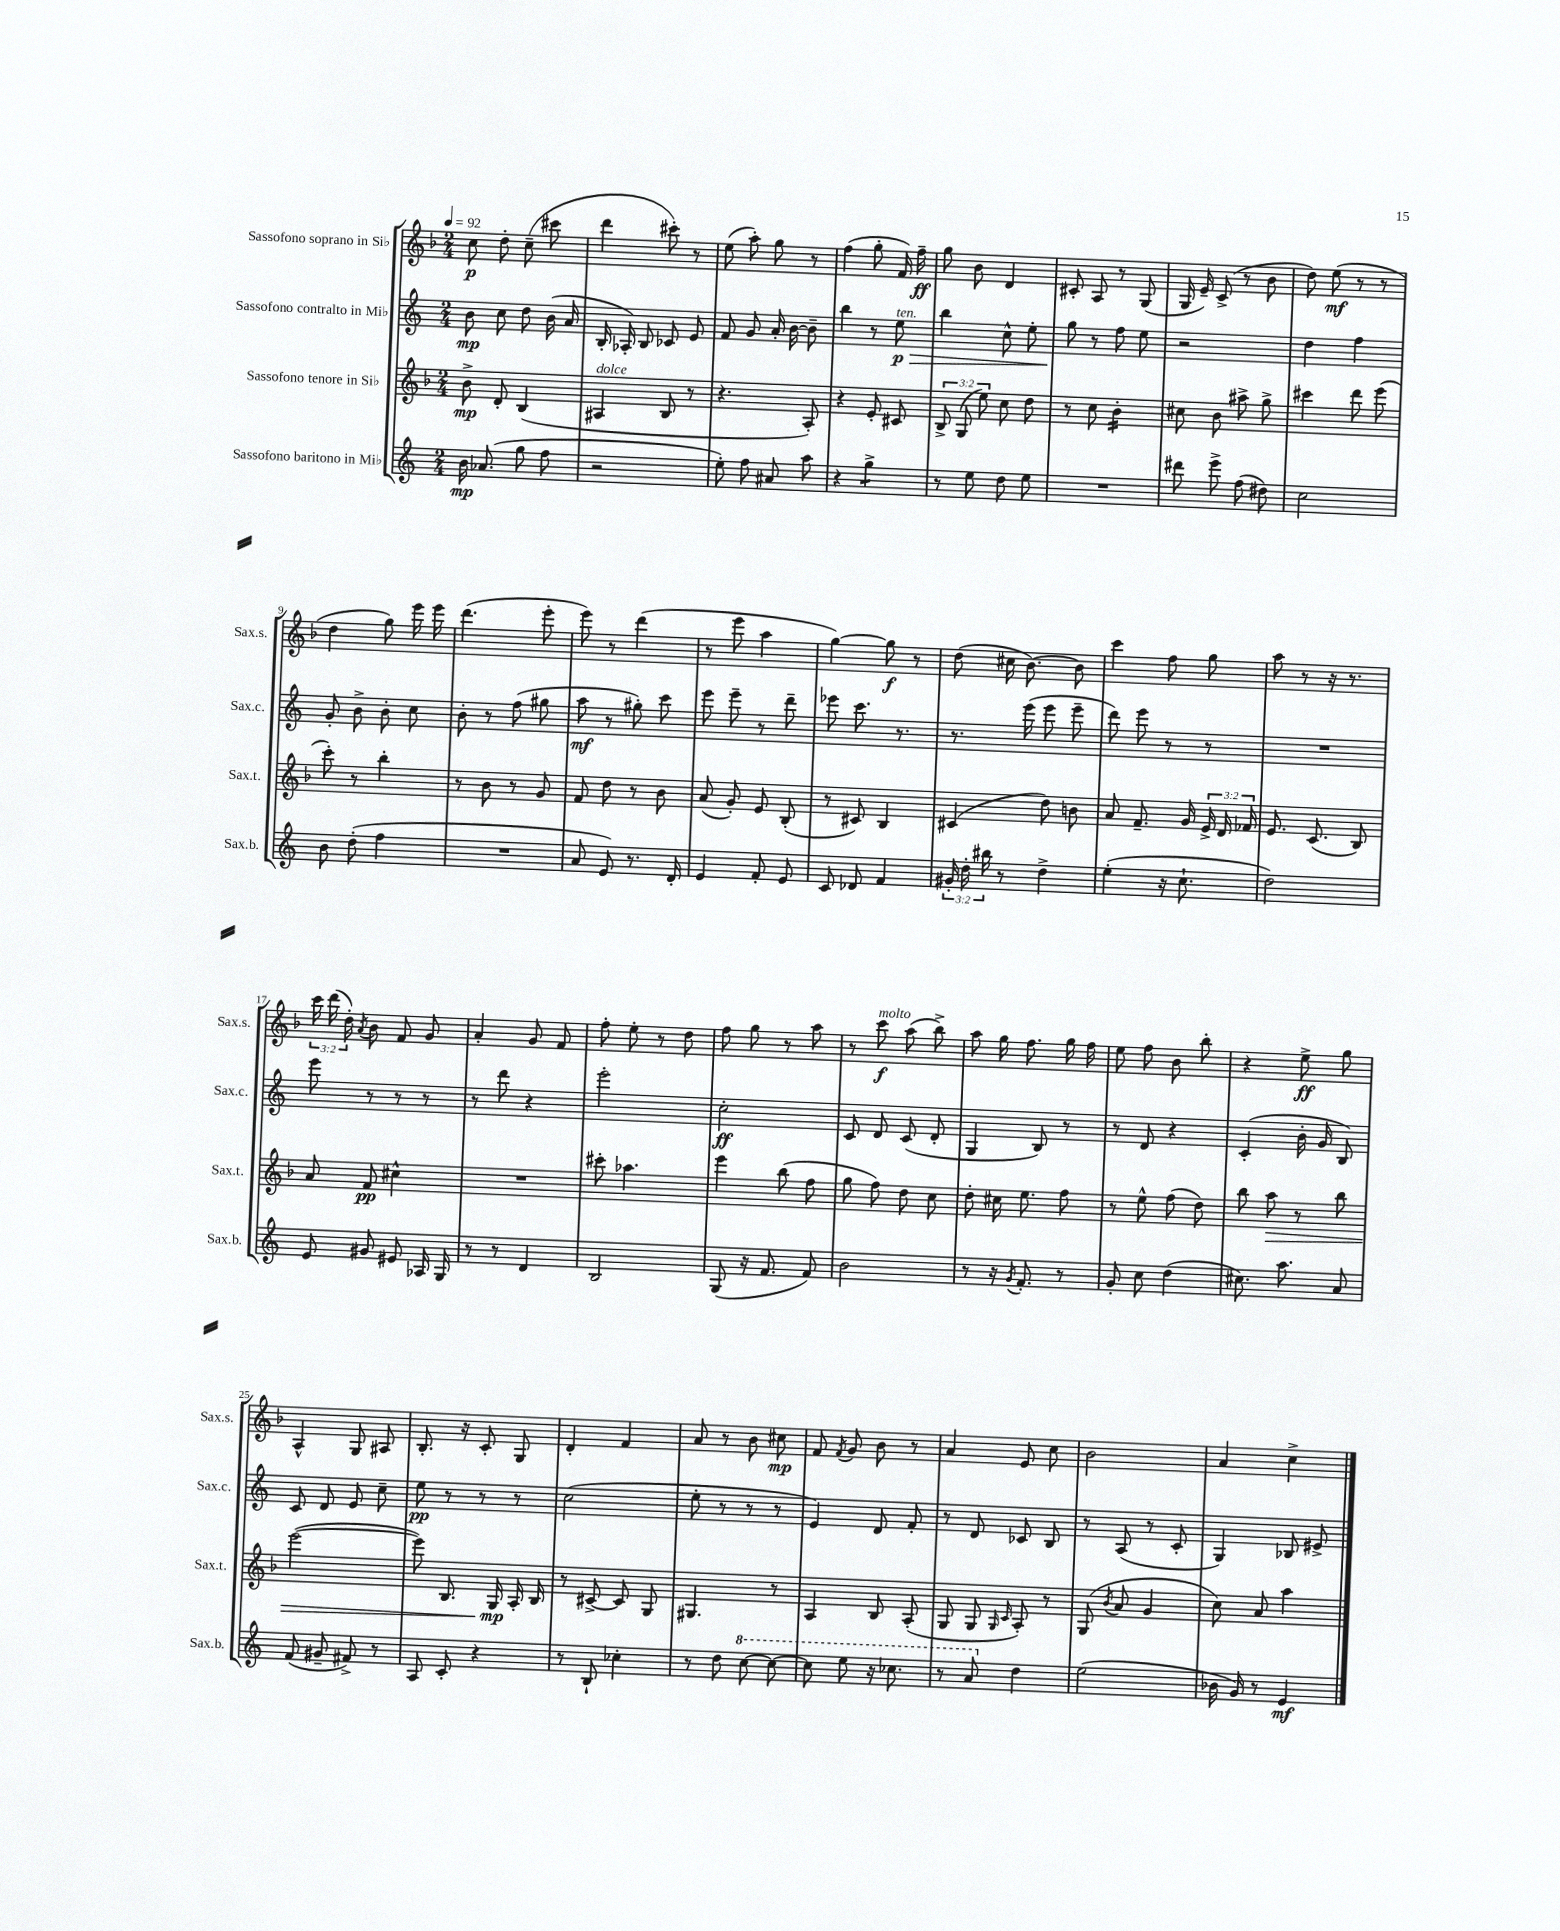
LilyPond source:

<<
\new StaffGroup <<
\new Staff = "s0" \with { instrumentName = "Sassofono soprano in Sib" shortInstrumentName = "Sax.s." } {
    \clef treble \key f \major \numericTimeSignature \time 2/4 \override Staff.TupletNumber.text = #tuplet-number::calc-fraction-text \tempo 4 = 92
    \autoBeamOff c''8\p d''8-. c''8--( cis'''8 |
    d'''4 cis'''8-.) r8 |
    e''8( a''8-.) g''8 r8 |
    f''4( g''8-. f'16) f''16--\ff |
    g''8 bes'8 d'4 |
    cis'8-. a8 r8 g8( |
    g16 e'16--) c'8->( r8 bes'8 |
    d''8) e''8\mf( r8 r8 |
    d''4 g''8) e'''16 e'''16 |
    d'''4.( e'''8-. |
    e'''8) r8 d'''4( |
    r8 e'''8 a''4 |
    g''4~) g''8\f r8 |
    d''8( cis''16 bes'8.~) bes'8 |
    c'''4 f''8 g''8 |
    a''8 r8 r16 r8. |
    \tuplet 3/2 { c'''16 d'''16( d''16-.) } \acciaccatura { a'8 } bes'8 f'8 g'8 |
    a'4-. g'8 f'8 |
    f''8-. e''8-. r8 d''8 |
    f''8 g''8 r8 a''8 |
    r8 c'''8\f^\markup { \italic "molto" } a''8( bes''8->) |
    a''8 g''16 f''8. g''16 f''16 |
    e''8 f''8 bes'8 bes''8-. |
    r4 e''8->\ff g''8 |
    a4-^ g8 ais8 |
    bes8.-. r16 c'8-. g8 |
    d'4-. f'4 |
    a'8 r8 bes'8 cis''8\mp |
    f'8 \acciaccatura { f'8 } g'8 bes'8 r8 |
    a'4 e'8 c''8 |
    bes'2 |
    a'4 c''4-> \bar "|." |
}
\new Staff = "s1" \with { instrumentName = "Sassofono contralto in Mib" shortInstrumentName = "Sax.c." } {
    \clef treble \key c \major \numericTimeSignature \time 2/4
    \autoBeamOff b'8\mp c''8 d''8 b'16( a'16 |
    b16-. aes16-.) b8 ces'8 e'8 |
    f'8 g'8 a'16-. b'16~ b'8-- |
    b''4 r8 e''8\p\>^\markup { \italic "ten." } |
    b''4 c''8-^ e''8-. |
    g''8\! r8 f''8 e''8 |
    r2 |
    d''4 f''4 |
    g'8-. b'8-> b'8-. c''8 |
    b'8-. r8 f''8( gis''8 |
    a''8\mf r8 gis''8-.) c'''8 |
    e'''8 e'''8-- r8 d'''8-- |
    ees'''8 c'''8. r8. |
    r8. e'''16( e'''8 e'''8-- |
    d'''8) e'''8 r8 r8 |
    R2 |
    e'''8 r8 r8 r8 |
    r8 d'''8 r4 |
    e'''2-. |
    c''2-.\ff |
    c'8 d'8 c'8( d'8-. |
    g4 b8) r8 |
    r8 d'8 r4 |
    c'4-.( b'16-. g'16 b8) |
    c'8 d'8 e'8 c''8-- |
    e''8\pp r8 r8 r8 |
    c''2( |
    e''8-. r8 r8 r8 |
    e'4) d'8 f'8-. |
    r8 d'8 ces'8 b8 |
    r8 a8( r8 c'8-. |
    g4) bes8 eis'8-> \bar "|." |
}
\new Staff = "s2" \with { instrumentName = "Sassofono tenore in Sib" shortInstrumentName = "Sax.t." } {
    \clef treble \key f \major \numericTimeSignature \time 2/4 \override Staff.TupletNumber.text = #tuplet-number::calc-fraction-text
    \autoBeamOff bes'8->\mp d'8-. bes4( |
    ais4^\markup { \italic "dolce" } bes8 r8 |
    r4. a8-.) |
    r4 e'8-. cis'8 |
    \tuplet 3/2 { bes8-> g8( e''8) } c''8 d''8 |
    r8 c''8 bes'4:16-. |
    cis''8 bes'8 ais''8-> g''8-> |
    cis'''4 d'''8 e'''8( |
    c'''8-.) r8 bes''4-. |
    r8 bes'8 r8 g'8 |
    f'8 d''8 r8 bes'8 |
    a'8( g'8-.) e'8 bes8-.( |
    r8 cis'8) bes4 |
    cis'4( d''8) b'8 |
    a'8 f'8.-- g'16 \tuplet 3/2 { e'16-> d'16 fes'16 } |
    e'8. c'8.( bes8) |
    a'8 f'8\pp cis''4-^ |
    R2 |
    cis'''8-. aes''4. |
    e'''4 bes''8( f''8 |
    g''8 f''8) d''8 c''8 |
    d''8-. cis''16 e''8. f''8 |
    r8 e''8-^ f''8( d''8) |
    bes''8 a''8\> r8 bes''8 |
    e'''2~( |
    e'''8) bes8. g16\mp\! a16-. bes16 |
    r8 cis'8~-> cis'8 g8 |
    gis4. r8 |
    a4 bes8 a8-.( |
    g8 g8 \grace { g16 c'16 } a8-.) r8 |
    g8( \acciaccatura { bes'8 } a'8 g'4 |
    c''8) a'8 a''4 \bar "|." |
}
\new Staff = "s3" \with { instrumentName = "Sassofono baritono in Mib" shortInstrumentName = "Sax.b." } {
    \clef treble \key c \major \numericTimeSignature \time 2/4 \override Staff.TupletNumber.text = #tuplet-number::calc-fraction-text
    \autoBeamOff b'16\mp aes'8.( g''8 f''8 |
    r2 |
    e''8-.) f''8 ais'8 a''8 |
    r4 g''4:8-> |
    r8 e''8 d''8 e''8 |
    R2 |
    dis'''8 e'''8-> f''8( dis''8) |
    c''2 |
    b'8 d''8-.( f''4 |
    R2 |
    a'8 e'8) r8. d'16-. |
    e'4 f'8-. e'8 |
    c'8 des'8 f'4 |
    \tuplet 3/2 { gis'16-. d''16-. bis''16 } r8 d''4-> |
    e''4-.( r16 c''8.-! |
    d''2) |
    e'8 gis'8 eis'8 aes16 g16 |
    r8 r8 d'4 |
    b2 |
    g8( r16 f'8. f'8) |
    b'2 |
    r8 r16 \acciaccatura { g'8 } f'8.-. r8 |
    g'8-. c''8 d''4( |
    cis''8.) a''8. a'8 |
    f'8( gis'8-- fis'8->) r8 |
    a8 c'8-. r4 |
    r8 b8-! ces''4-. |
    r8 d''8 \ottava #1 c'''8~ c'''8~ |
    c'''8 e'''8 r16 ces'''8. |
    r8 a''8 \ottava #0 d''4 |
    e''2( |
    bes'16 g'16) r8 e'4\mf \bar "|." |
}
>>
>>
